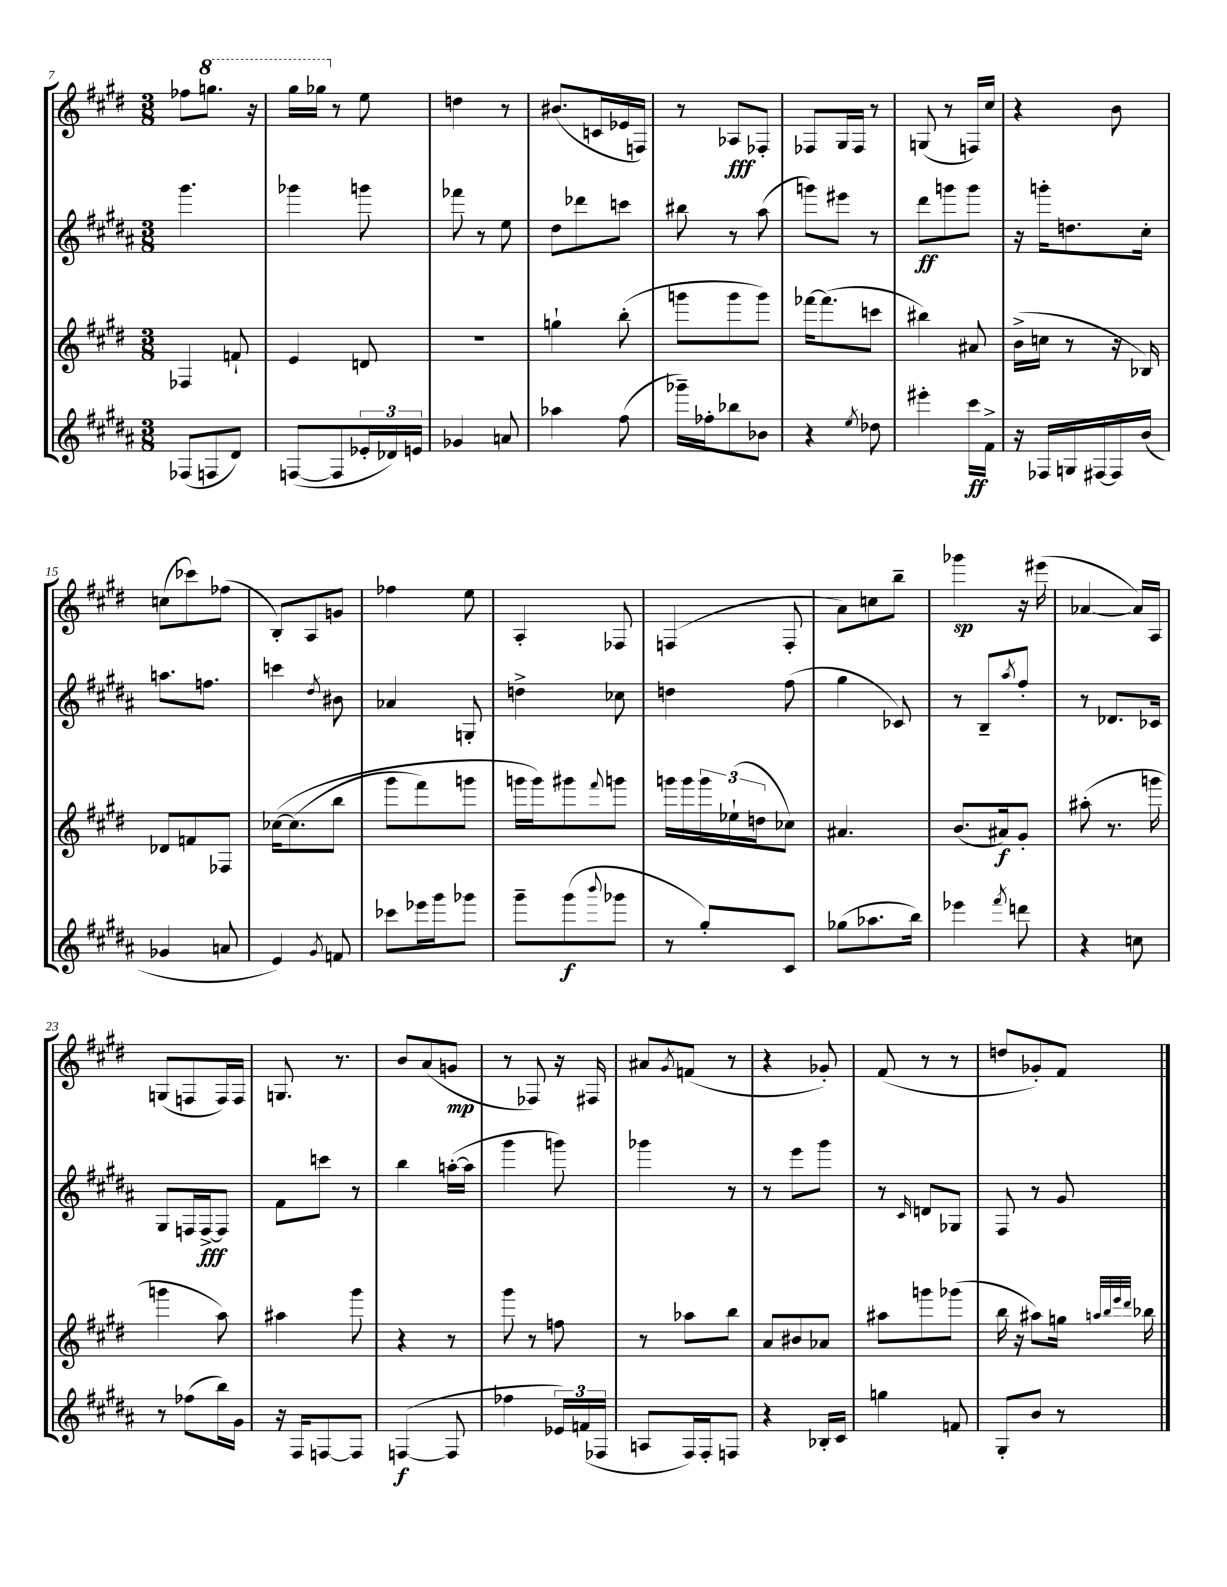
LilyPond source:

<<
\new StaffGroup <<
\new Staff = "s0" {
    \clef treble \key e \major \numericTimeSignature \time 3/8
    fes''8 \ottava #1 g'''8. r16 |
    gis'''16 ges'''16 \ottava #0 r8 e''8 |
    d''4 r8 |
    bis'8.( c'16 ees'16 f16) |
    r8 aes8\fff fes8-. |
    fes8 gis16 fes16 r8 |
    g8( r8 f16) cis''16 |
    r4 b'8 |
    c''8( ces'''8) fes''8( |
    b8-.) a8 g'8 |
    fes''4 e''8 |
    a4-. fes8 |
    f4( f8-. |
    a'8) c''8 b''8-- |
    ges'''4\sp r16 eis'''16( |
    aes'4~ aes'16) a16 |
    g8( f8 f16) f16 |
    g8. r8. |
    b'8 a'8( g'8\mp |
    r8 fes8) r16 fis16 |
    ais'8 \acciaccatura { gis'8 } f'8( r8 |
    r4 ges'8-.) |
    fis'8( r8 r8 |
    d''8 ges'8-.) fis'8 \bar "|." |
}
\new Staff = "s1" {
    \clef treble \key b \major \numericTimeSignature \time 3/8
    gis'''4. |
    ges'''4 g'''8 |
    fes'''8 r8 e''8 |
    dis''8 des'''8 c'''8 |
    bis''8 r8 ais''8( |
    g'''8) eis'''8 r8 |
    dis'''8\ff g'''8 g'''8 |
    r16 g'''16-. d''8. cis''16-. |
    a''8. f''8. |
    c'''4 \acciaccatura { dis''8 } bis'8 |
    aes'4 g8-. |
    d''4-> ces''8 |
    d''4 fis''8( |
    gis''4 ces'8) |
    r8 b8-- \acciaccatura { ais''8 } fis''8-. |
    r8 des'8. ces'16 |
    gis8 f16 f16~->\fff f8 |
    fis'8 c'''8 r8 |
    b''4 a''16~-.( a''16 |
    gis'''4 g'''8) |
    ges'''4 r8 |
    r8 e'''8 gis'''8 |
    r8 \grace { cis'16 } d'8 ges8 |
    fis8 r8 gis'8 \bar "|." |
}
\new Staff = "s2" {
    \clef treble \key e \major \numericTimeSignature \time 3/8
    fes4 f'8-! |
    e'4 d'8 |
    R4. |
    g''4-! b''8-.( |
    g'''8 g'''8 g'''8) |
    fes'''16~ fes'''8.( c'''8 |
    bis''4) ais'8 |
    b'16->( c''16 r8 r16 bes16) |
    des'8 f'8 fes8 |
    ces''16~\( ces''8.( b''8 |
    gis'''8 fis'''8) g'''8 |
    g'''16 g'''16\) gis'''8 \appoggiatura { fis'''8 } g'''8 |
    g'''16 g'''16 \tuplet 3/2 { g'''16 ees''16-!( d''16 } ces''8) |
    ais'4. |
    b'8.( ais'16\f) gis'8-. |
    ais''8-.( r8. g'''16 |
    g'''4 a''8) |
    ais''4 gis'''8 |
    r4 r8 |
    gis'''8 r8 f''8 |
    r8 aes''8 b''8 |
    a'8 bis'8 aes'8 |
    ais''8 g'''8 ges'''8( |
    b''16 r16 ais''8) g''16 \grace { a''32 b''32 e'''32 dis'''32 } bes''16 \bar "|." |
}
\new Staff = "s3" {
    \clef treble \key b \major \numericTimeSignature \time 3/8
    fes8( f8 dis'8) |
    f8~( f8 \tuplet 3/2 { ees'16-. des'16) e'16 } |
    ges'4 a'8 |
    aes''4 fis''8( |
    ges'''16--) fes''16-. bes''8 bes'8 |
    r4 \acciaccatura { e''8 } des''8 |
    eis'''4-. cis'''16\ff fis'16-> |
    r16 fes16 g16 fis16~ fis16 b'16( |
    ges'4 a'8 |
    e'4) \acciaccatura { gis'8 } f'8 |
    ces'''8 ees'''16 gis'''16 ges'''8 |
    gis'''8-- gis'''8\f( \appoggiatura { b'''8 } ges'''8 |
    r8 gis''8-.) cis'8 |
    ges''8( aes''8. b''16) |
    ees'''4 \acciaccatura { fis'''8 } d'''8 |
    r4 c''8 |
    r8 fes''8( b''16) gis'16 |
    r16 fis16 f8~ f8 |
    f4~\f( f8 |
    fes''4 \tuplet 3/2 { ees'16) f'16( fes16 } |
    a8 fis16) fis16-. f8 |
    r4 bes16-. cis'16 |
    g''4 f'8 |
    gis8-. b'8 r8 \bar "|." |
}
>>
>>
\layout { \context { \Score currentBarNumber = #7 } }
